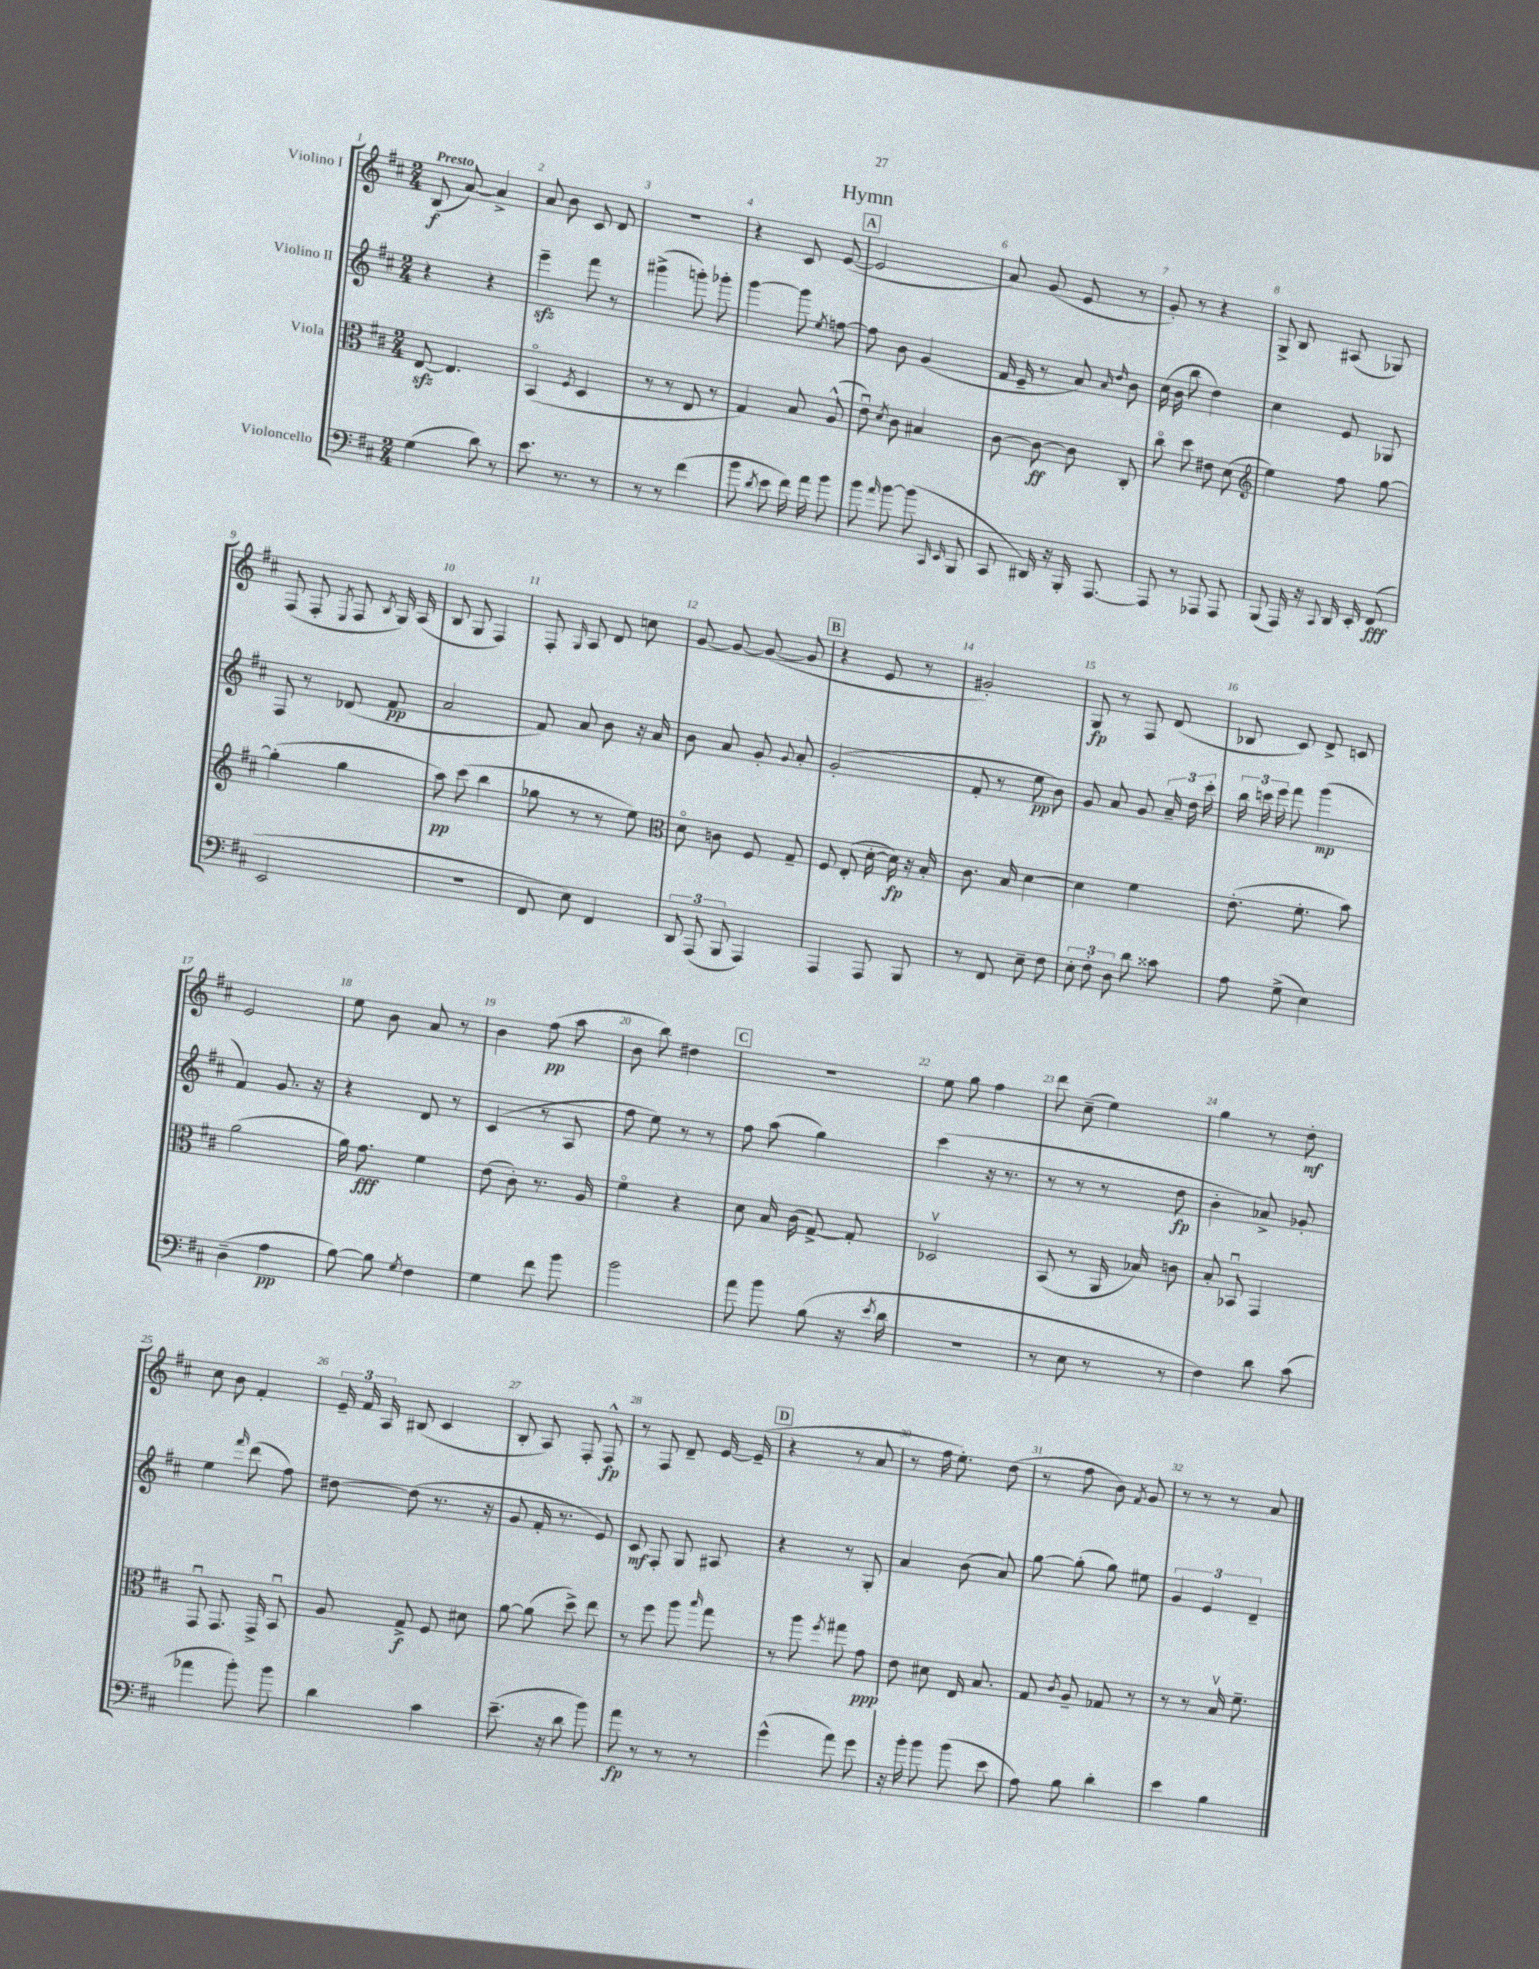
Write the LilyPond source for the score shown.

\header { title = "Hymn" }
<<
\new StaffGroup <<
\new Staff = "s0" \with { instrumentName = "Violino I" } {
    \clef treble \key d \major \numericTimeSignature \time 2/4 \tempo "Presto"
    \autoBeamOff b8\f( a'8~) a'4-> |
    a'8 b'8 cis'8 d'8 |
    R2 |
    r4 cis'8 e'8~( |
    \mark \markup { \box "A" } e'2 |
    a'8) g'8( e'8 r8 |
    g'8-.) r8 r4 |
    g8-> b8 ais8( ges8) |
    fis8( fis8-. \acciaccatura { e8 } fis8 \acciaccatura { b8 } g16) a16( |
    b8 g8 fis4) |
    fis8-. \grace { g16 } a8 d'8 c''8 |
    g'8~ g'8~ g'8~( g'8 |
    \mark \markup { \box "B" } r4 e'8 r8 |
    gis'2-.) |
    g8\fp r8 fis8 d'8( |
    bes8 cis'8) d'8-> c'8 |
    e'2 |
    e''8 b'8 a'8 r8 |
    b'4 fis''8\pp( a''8 |
    b'8 b''8) dis''4 |
    \mark \markup { \box "C" } r2 |
    e''8 g''8 fis''4 |
    d'''8 cis''8--( e''4) |
    g''4 r8 d''8-.\mf |
    cis''8 b'8 fis'4-. |
    \tuplet 3/2 { e'16-- fis'16 a16 } bis8( cis'4 |
    b8-. a8) fis8-. fis8-^\fp |
    r8 fis8 d'8-- e'16~ e'16--( |
    \mark \markup { \box "D" } r4 r8 a'8 |
    r8 fis''16 e''8.-.) d''8( |
    r8 fis''8 b'8) \acciaccatura { fis'8 } g'8 |
    r8 r8 r8 a'8 \bar "|." |
}
\new Staff = "s1" \with { instrumentName = "Violino II" } {
    \clef treble \key d \major \numericTimeSignature \time 2/4
    \autoBeamOff r4 r4 |
    e'''4--\sfz fis'''8 r8 |
    gis'''4->( g'''8-.) ges'''8-. |
    g'''4~ g'''8 \acciaccatura { e''8 } f''8~ |
    \mark \markup { \box "A" } f''8 b'8 g'4( |
    fis'16 e'16-- r8 a'8) \grace { a'16 d''16 } b'8 |
    cis''16( b'16 b''8 d''4) |
    cis''4 e'8 ges8 |
    fis8 r8 des'8( fis'8\pp |
    a'2 |
    fis'8) a'8 b'8 r16 a'16 |
    b'8 a'8 g'8-. \appoggiatura { g'8 } a'8-. |
    \mark \markup { \box "B" } g'2-.( |
    fis'8-. r8 e''8\pp b'8) |
    g'8 a'8 g'8 \tuplet 3/2 { a'16-- d''16 cis'''16-. } |
    \tuplet 3/2 { b''16 c'''16 e'''16 } fis'''8 g'''4\mp( |
    fis'4) g'8. r16 |
    r4 d'8 r8 |
    cis'4( r8 a8 |
    fis''8 e''8) r8 r8 |
    \mark \markup { \box "C" } fis''8 a''8( g''4) |
    cis'''4( r16 r8. |
    r8 r8 r8 d''8\fp |
    b'4-. aes'8->) ges'8-. |
    e''4 \grace { fis'''16 } d'''8( fis''8) |
    dis''8~ dis''8( r8. r16 |
    g'8 fis'16-. r8. e'8) |
    cis'8\mf fis8-. g8 ais8 |
    \mark \markup { \box "D" } r4 r8 g8-. |
    a'4 b'8( a'8) |
    g''8~ g''8-.( g''8) eis''8 |
    \tuplet 3/2 { g'4 e'4 d'4-- } \bar "|." |
}
\new Staff = "s2" \with { instrumentName = "Viola" } {
    \clef alto \key d \major \numericTimeSignature \time 2/4
    \autoBeamOff e8~\sfz e4. |
    b,4\flageolet( \acciaccatura { fis8 } d4 |
    r8 r8 e8 r8 |
    g4) b8 a8-^( |
    \mark \markup { \box "A" } e'8\downbow) \acciaccatura { d'8 } cis'8 bis4 |
    cis'8~ cis'8~\ff cis'8 cis8-. |
    cis''8\flageolet d''8 eis'8 d'8( |
    \clef treble e''4) fis''8 g''8~ |
    g''4-.( g''4 |
    a''8\pp) cis'''8( b''4 |
    ges''8 r8 r8 e''8) |
    \clef alto d'8\flageolet c'8 fis8 g8-- |
    \mark \markup { \box "B" } fis8 e8-.( d'16~-. d'16\fp) r16 b16-. |
    cis'8. b16 d'4~ |
    d'4 fis'4 |
    e'8.-.( fis'8.-. b'8) |
    a'2( |
    a'16) g'8.\fff fis'4 |
    e'8( cis'8-.) r8. a16 |
    fis'4\flageolet r4 |
    \mark \markup { \box "C" } d'8 b16 cis'16( g8~->) g8-. |
    des2\upbow |
    b,8( r8 a,16 bes16) c'8 |
    b8-. bes,8\downbow g,4 |
    g,8\downbow g,8. g,16-> b,8\downbow |
    a8 g8->\f fis8 dis'8 |
    a'8~ a'8( d''8->) e''8 |
    r8 fis''8 a''8 \grace { b''16 } g''8 |
    \mark \markup { \box "D" } r8 a''8 \acciaccatura { fis''8 } gis''8 g'8\ppp |
    e'8 dis'8 e16 b8. |
    g8 \acciaccatura { cis'8 } a8-- ges8 r8 |
    r8 r8 b16\upbow fis'8.-- \bar "|." |
}
\new Staff = "s3" \with { instrumentName = "Violoncello" } {
    \clef bass \key d \major \numericTimeSignature \time 2/4
    \autoBeamOff g4( d'8) r8 |
    e'8. r8. r8 |
    r8 r8 fis'4( |
    b'8 \acciaccatura { d'8 } e'8 fis'16) a'16 b'8 |
    \mark \markup { \box "A" } b'8 \grace { a'16 } b'8~ b'8( \grace { cis,16 e,16 } b,,8 |
    cis,8 dis,16) r16 b,,16-. a,,8.~ |
    a,,8 r8 aes,,8 aes,,8 |
    b,,8( a,,16) r16 \appoggiatura { cis,8 } d,16 e,16-. fis,8\fff( |
    e,2 |
    R2 |
    fis,8 e8) fis,4 |
    \tuplet 3/2 { d,8 a,,8( b,,8 } a,,4) |
    \mark \markup { \box "B" } a,,4 a,,8 b,,8 |
    r8 fis,8 e8-- fis8 |
    \tuplet 3/2 { e8-. fis8-. d8 } d'8 cisis'8 |
    a8 g8->( e4) |
    d4--( a4\pp |
    b8~) b8 \acciaccatura { g8 } fis4 |
    g4 fis'8 b'8 |
    b'2 |
    \mark \markup { \box "C" } a'8 b'8 b8( r16 \acciaccatura { e'8 } d'16 |
    R2 |
    r8 e8 r8 r8 |
    fis4) d'8 cis'8( |
    aes'4 b'8-.) b'8 |
    d'4 cis'4 |
    e'8.--( r16 d'8 b'8) |
    a'8\fp r8 r8 r8 |
    \mark \markup { \box "D" } g'4-^( a'8) g'8 |
    r16 b'16-. b'8 b'8( e'8 |
    a8) b8 d'4-. |
    e'4 b4 \bar "|." |
}
>>
>>
\layout { \context { \Score \override BarNumber.break-visibility = ##(#f #t #t) barNumberVisibility = #all-bar-numbers-visible } }
